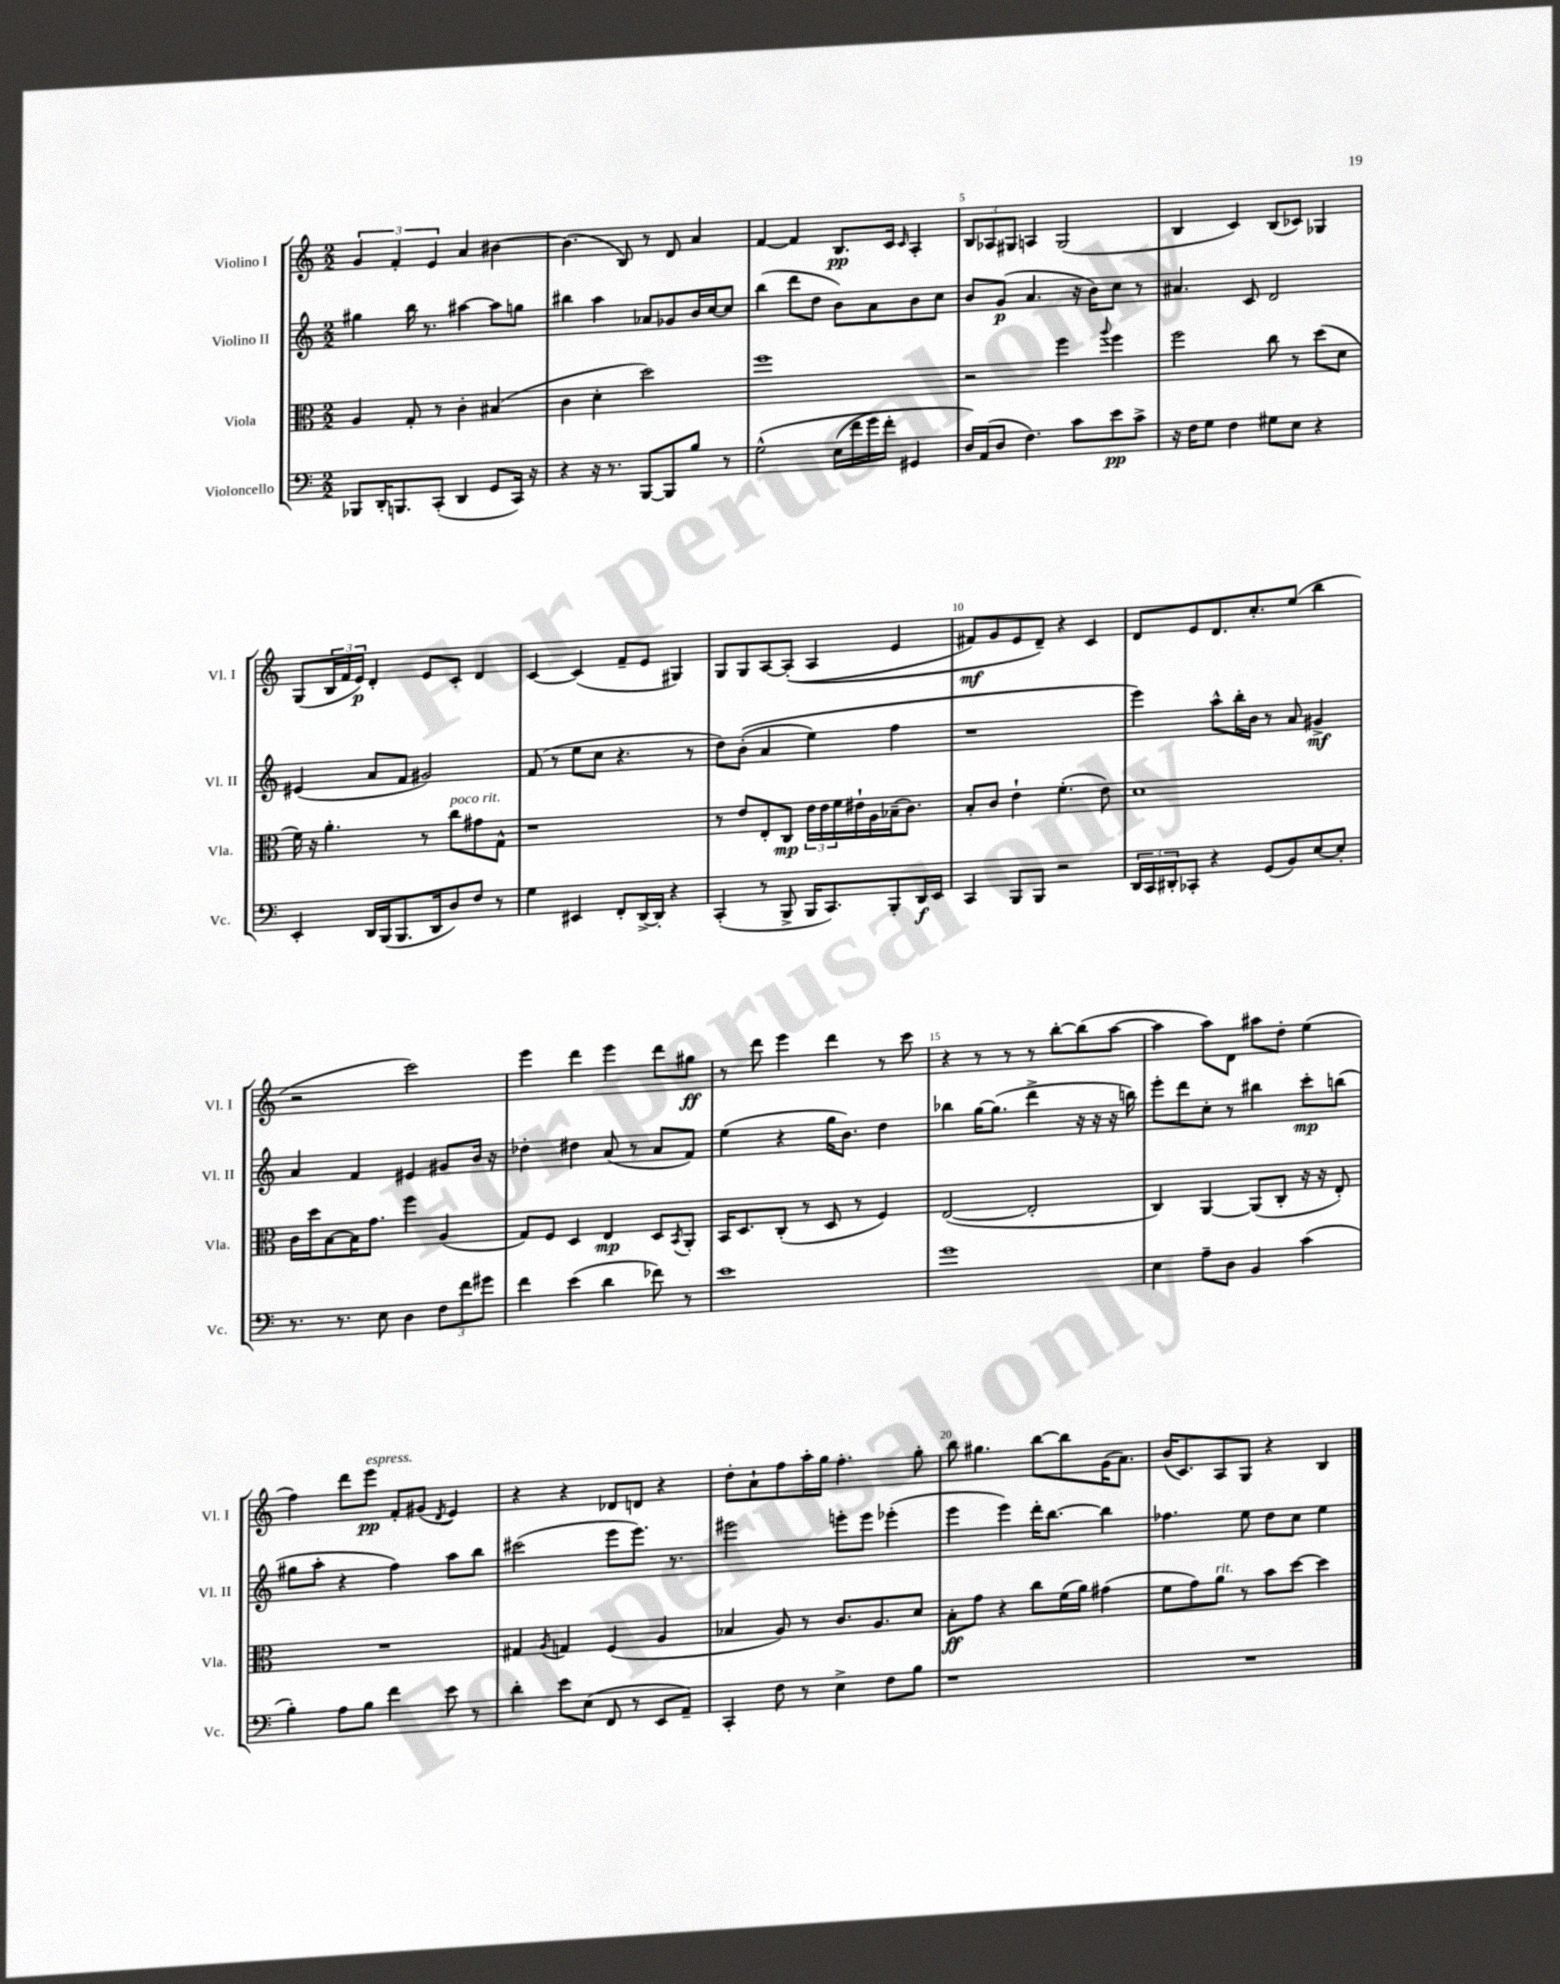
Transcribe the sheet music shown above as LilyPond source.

<<
\new StaffGroup <<
\new Staff = "s0" \with { instrumentName = "Violino I" shortInstrumentName = "Vl. I" } {
    \clef treble \key c \major \numericTimeSignature \time 2/2
    \tuplet 3/2 { g'4 f'4-. e'4 } a'4 bis'4~ |
    bis'4.( b8) r8 d'8 a'4 |
    f'4~ f'4 b8.\pp c'16 \grace { c'16 } a4-. |
    \tuplet 3/2 { b8 aes8 gis8 } a4 gis2( |
    b4 c'4) b8( ces'8) ges4 |
    g8( \tuplet 3/2 { b16 f'16 e'16\p) } d'4-. e'8 c'8-. d'4 |
    c'4~ c'4( f'8-- e'8 gis4) |
    g8 g8 a8~ a8-.(\( a4 e'4 |
    fis'8\mf) g'8 e'8 d'8--\) r4 c'4 |
    d'8 e'8 d'8. c''8.-. e''8( b''4 |
    r2 c'''2) |
    e'''4 d'''4 e'''4 d'''8 gis''8\ff |
    r8 d'''8 e'''4 d'''4 r8 c'''8 |
    r4 r8 r8 r8 b''8~-. b''8( a''8~ |
    a''4 a''8) d'8 ais''8 d''8-. e''4( |
    f''4) d'''8 e'''8\pp^\markup { \italic "espress." } f'8-. gis'8( \acciaccatura { d'8 } e'4) |
    r4 r4 des'8 d'8 r4 |
    d''8-. a'8-! f''8 a''16-. g''16 f''4.-. g''8-. |
    b''8 gis''4. b''8~ b''8 g'16( a'8.) |
    b'16( c'8.) a8 g8 r4 b4 \bar "|." |
}
\new Staff = "s1" \with { instrumentName = "Violino II" shortInstrumentName = "Vl. II" } {
    \clef treble \key c \major \numericTimeSignature \time 2/2
    gis''4 b''16 r8. ais''4~ ais''8 g''8 |
    bis''4 a''4 aes'8 ges'8 b'16 c''16~ c''8 |
    b''4( d'''8 d''8 b'8) a'8 b'8 c''8 |
    b'8 g'8\p( a'4. r16 b'16) c''8 r8 |
    ais'4. c'8 d'2 |
    eis'4( a'8 f'8 gis'2) |
    f'8( r8 e''8 c''8 r4. r8 |
    d''8) b'8-.(\( a'4 e''4) f''4 |
    r1 |
    e'''4\) a''8-^ b''16-. b'16 r8 a'8 gis'4->\mf |
    a'4 f'4 eis'4 gis'8 b'16 r16 |
    des''4-. dis''4 a'8( r8 a'8 f'8) |
    e''4( r4 g''16 b'8.) d''4 |
    bes''4 g''16~ g''8.( d'''4-> r16 r16 r16 b''16) |
    e'''8-. d'''8 c''8-. r8 bis''4 c'''8-.\mp b''8( |
    gis''8 a''8-. r4 f''4) a''8 b''8 |
    cis'''2( e'''8 e'''8.) r8. |
    eis'''2 e'''8-. e'''8 ees'''4-.( |
    e'''4 e'''4) d'''16-. b''8.~ b''4 |
    fes''4. e''8 d''8 c''8 e''4 \bar "|." |
}
\new Staff = "s2" \with { instrumentName = "Viola" shortInstrumentName = "Vla." } {
    \clef alto \key c \major \numericTimeSignature \time 2/2
    a4 g8-. r8 c'4-. bis4( |
    c'4 d'4-. d''2) |
    f''1 |
    r2 f''4 \appoggiatura { a''8 } f''4 |
    f''2 c''8 r8 d''8( d'8 |
    f'16) r16 a'4.-. r8 c''8^\markup { \italic "poco rit." } gis'8 g8-^ |
    r1 |
    r8 e'8 e8-. c8\mp \tuplet 3/2 { e'16 e'16 f'16 } eis'16-! a16 bes16--( c'8.) |
    b8-. c'8 e'4-! f'4.-.( e'8) |
    d'1 |
    c'16 d''16 b8~ b16 g'8. f''4 a4( |
    g8) f8 d4 e4\mp d8 \acciaccatura { b,8 } a,8-. |
    b,16 d8. c8-.( r8 d8 r8 f4) |
    e2~( e2-. |
    c4) a,4~ a,8( c8-. r16 r16 e8-.) |
    R1 |
    gis4 \acciaccatura { a8 } g4 f4( a4 |
    bes4 a8) r8 c'8. a8. d'8 |
    b8-.\ff g'8 r4 c''8 f'16( a'16) gis'4( |
    f'8 g'8) a'8^\markup { \italic "rit." } r8 b'8 d''8~ d''4 \bar "|." |
}
\new Staff = "s3" \with { instrumentName = "Violoncello" shortInstrumentName = "Vc." } {
    \clef bass \key c \major \numericTimeSignature \time 2/2
    bes,,8 d,16-. b,,8. c,8-.( d,4 g,8 c,16) r16 |
    r4 r16 r8. b,,8~ b,,8 b8 r8 |
    g2-^\( e16( f'16 g'16) f'16-. gis,4 |
    d16\) a,16( d8 f4.) c'8 e'8\pp c'8-> |
    r16 f16 g8 f4 gis8 e8 r4 |
    e,4-. d,16 b,,16( b,,8. d,16 d8) f8 r8 |
    g4 eis,4 f,8-. d,16~-> d,16-. r4 |
    c,4-.( r8 b,,8-> b,,16 c,8.) b,,8-. d,16\f e,16 |
    c,4 b,,8 b,,8 r2 |
    \tuplet 3/2 { d,16 c,16 dis,16-. } ces,8-. r4 g,8( b,8) e8~ e8-. |
    r8. r8. e8 d4 \tuplet 3/2 { f8 f'8 gis'8 } |
    f'4 e'4( d'4 fes'8) r8 |
    e'1 |
    g'1 |
    e4 a8-- d8 b,4 c'4( |
    b4-.) a8 b8 f'4 e'8 r8 |
    d'4-. e'8 e8( f,8 r8 e,8 a,8--) |
    c,4-. f8 r8 e4-> f8 b8 |
    r1 |
    R1 \bar "|." |
}
>>
>>
\layout { \context { \Score currentBarNumber = #2 \override BarNumber.break-visibility = ##(#f #t #t) barNumberVisibility = #(every-nth-bar-number-visible 5) } }
